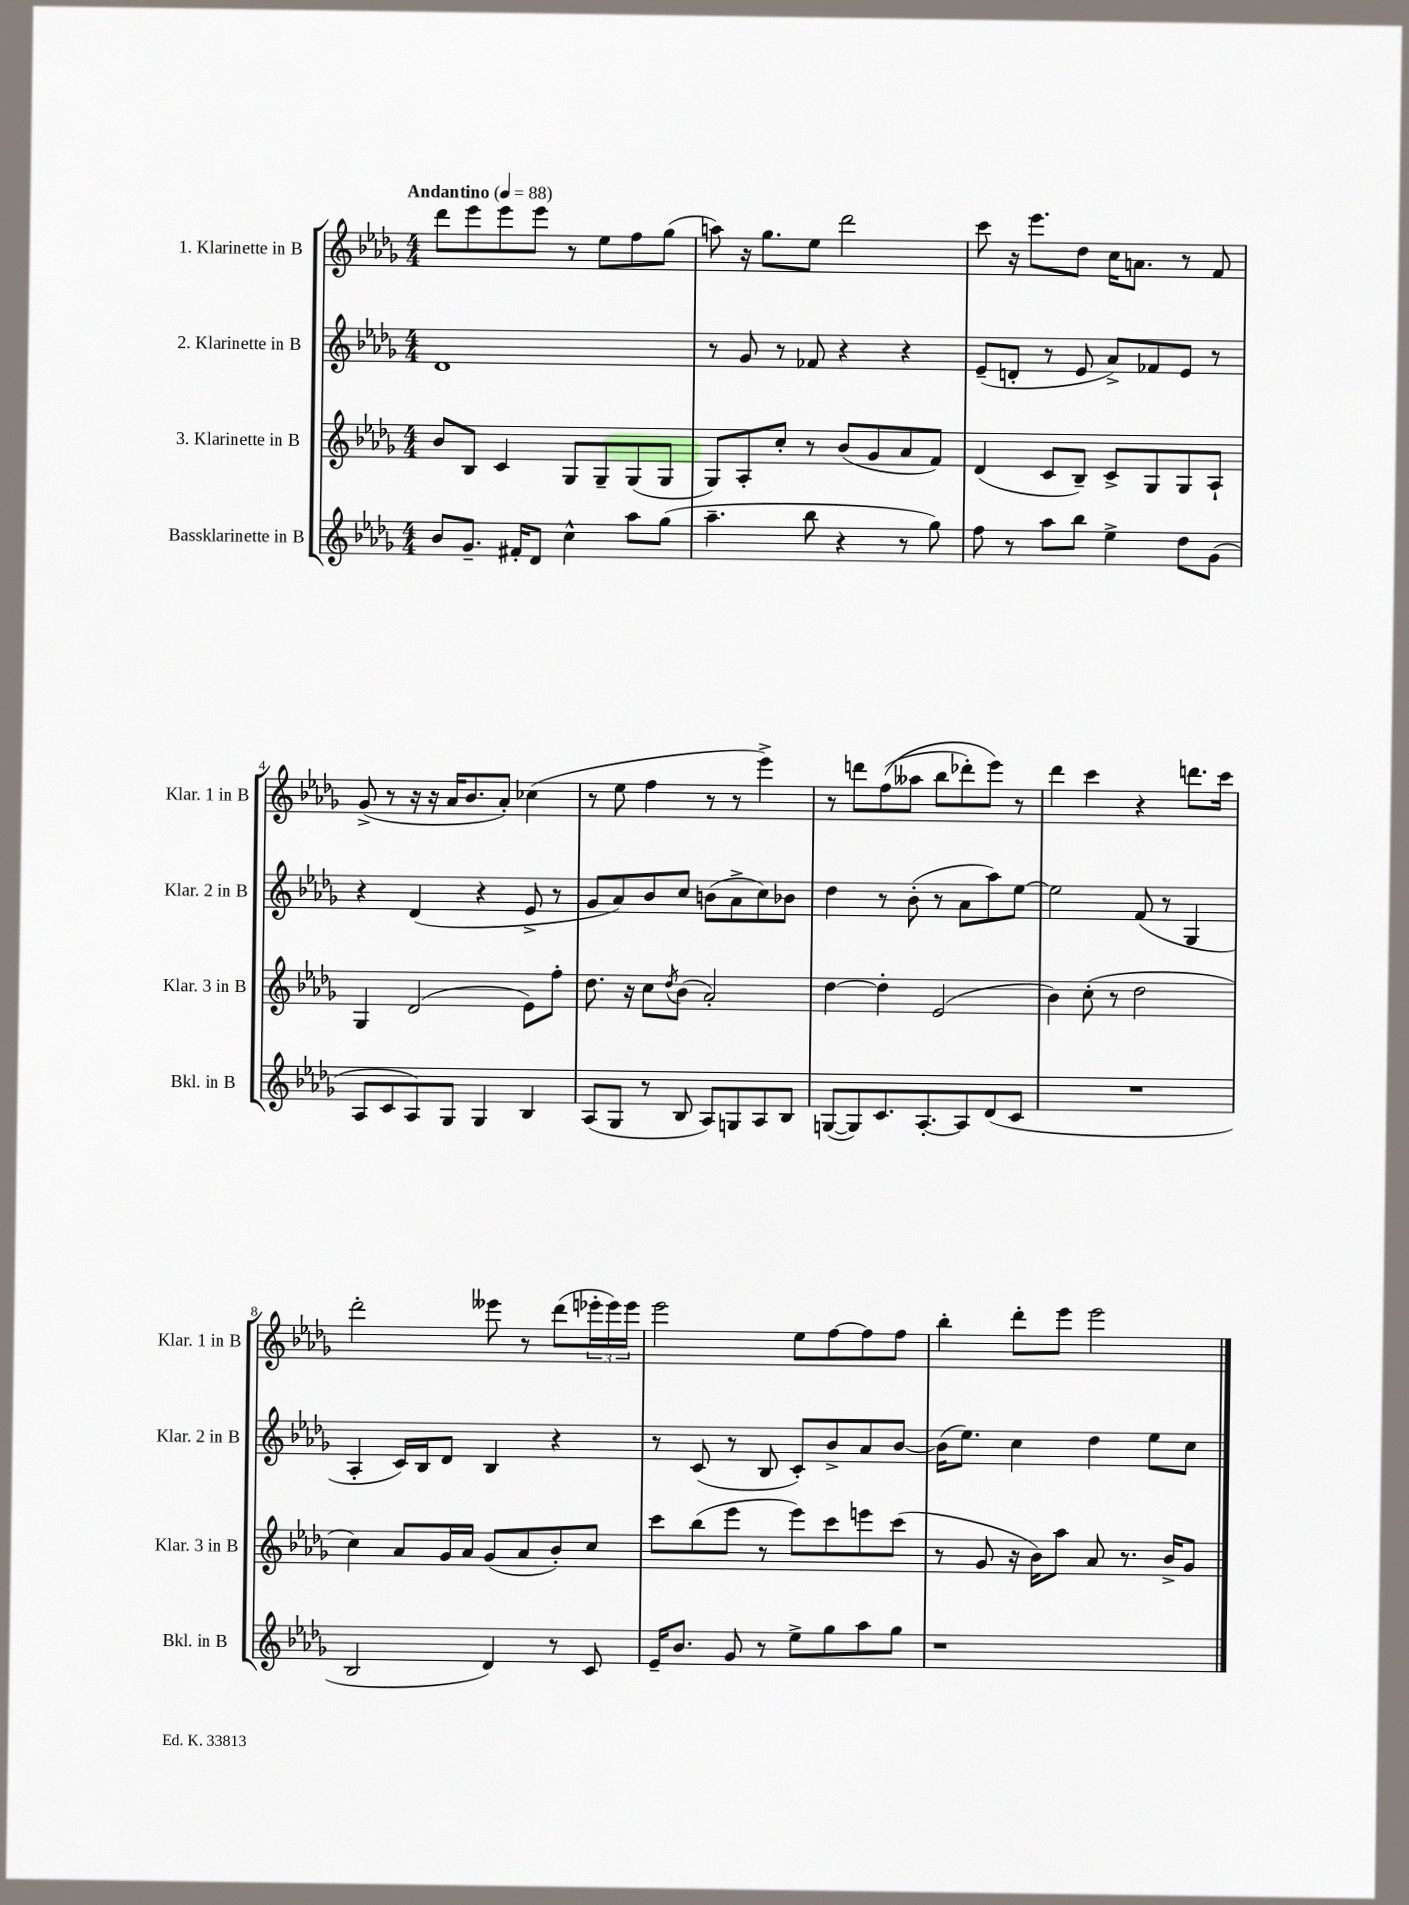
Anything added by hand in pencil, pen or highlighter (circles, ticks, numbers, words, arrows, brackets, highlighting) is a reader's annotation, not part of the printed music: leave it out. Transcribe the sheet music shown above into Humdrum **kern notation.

**kern	**kern	**kern	**kern
*part4	*part3	*part2	*part1
*staff4	*staff3	*staff2	*staff1
*I"Bassklarinette in B	*I"3. Klarinette in B	*I"2. Klarinette in B	*I"1. Klarinette in B
*I'Bkl. in B	*I'Klar. 3 in B	*I'Klar. 2 in B	*I'Klar. 1 in B
*clefG2	*clefG2	*clefG2	*clefG2
*k[b-e-a-d-g-]	*k[b-e-a-d-g-]	*k[b-e-a-d-g-]	*k[b-e-a-d-g-]
*M4/4	*M4/4	*M4/4	*M4/4
*MM88	*MM88	*MM88	*MM88
=1	=1	=1	=1
!	!	!	!LO:TX:a:B:t=Andantino
8b-/L	8b-/L	1d-	8ddd-\L
8.g-~/J	8B-/J	.	8eee-\
.	4c/	.	8eee-\
16f#X'/KL	.	.	.
8d-/J	.	.	8eee-\J
4cc^^\	8G-/L	.	8r
.	8G-~/	.	8ee-\L
8aa-\L	(8G-/	.	8ff\
(8gg-\J	8G-/J	.	(8gg-\J
=2	=2	=2	=2
4.aa-~\	8G-/L)	8r	8aan\)
.	8A-'/	8g-/	16r
.	.	.	8.gg-\L
.	8cc'/J	8r	.
8bb-\	8r	8f-X/	8ee-\J
4r	(8b-/L	4r	2ddd-\
.	8g-/	.	.
8r	8a-/	4r	.
8gg-\)	8f/J)	.	.
=3	=3	=3	=3
8ff\	(4d-/	(8e-~/L	8ccc\
8r	.	8dn'/J	16r
.	.	.	8.eee-\L
8aa-\L	8c/L	8r	.
8bb-\J	8B-~/J)	8e-/	8dd-\J
4ee-^\	8c^/L	8a-^/L)	16cc\KL
.	.	.	8.an\J
.	8G-/	8f-X/	.
8dd-\L	8G-/	8e-/J	8r
(8g-\J	8A-`/J	8r	8f/
!!LO:LB:g=z
=4	=4	=4	=4
8A-/L	4G-/	4r	(8g-^/
8c/	.	.	8r
8A-/)	(2d-/	(4d-/	16r
.	.	.	16r
8G-/J	.	.	16a-/KL
.	.	.	8.b-/
4G-/	.	4r	.
.	.	.	8a-'/J)
4B-/	8e-\L)	8e-^/	(4cc-X\
.	8ff'\J	8r	.
=5	=5	=5	=5
(8A-/L	8.dd-\	8g-/L	8r
8G-/J	.	8a-/)	8ee-\
.	16r	.	.
8r	8cc\L	8b-/	4ff\
.	8qdd-/	.	.
8B-/	(8b-\J	8cc/J	.
8A-/L)	2a-'/)	(8bn\L	8r
8Gn/	.	8a-^\	8r
8A-/	.	8cc\)	4eee-^\)
8B-/J	.	8b-X\J	.
=6	=6	=6	=6
([8Gn/L	[4dd-\	4dd-\	8r
8G/])	.	.	8dddn\L
8.c/	4dd-'\]	8r	((8ff\
.	.	(8b-'\	8aa--X\J
[8.A-'/	.	.	.
.	(2e-/	8r	8bb-\L
8A-/]	.	8a-\L	8ddd-X'\)
(8d-/	.	8aa-\)	8eee-\J)
8c/J	.	[8ee-\J	8r
=7	=7	=7	=7
1r	4b-\)	2ee-\]	4ddd-\
.	(8cc'\	.	4ccc\
.	8r	.	.
.	2dd-\	(8f/	4r
.	.	8r	.
.	.	4G-/	8.dddn\L
.	.	.	16ccc\Jk
!!LO:LB:g=z
=8	=8	=8	=8
2B-/	4cc\)	4A-'/	2ddd-'\
.	8a-/L	16c/LL)	.
.	.	16B-/J	.
.	16g-/L	8d-/J	.
.	16a-/JJ	.	.
4d-/)	(8g-/L	4B-/	8eee--X\
.	8a-/	.	8r
8r	8b-'/)	4r	(8ddd-\L
8c/	8cc/J	.	24eee-X'\L
.	.	.	24eee-\)
.	.	.	24eee-\JJ
=9	=9	=9	=9
16e-~/KL	8ccc\L	8r	2eee-\
8.b-/J	.	.	.
.	(8bb-\	(8c/	.
8g-/	8eee-\J	8r	.
8r	8r	8B-/	.
8ee-^\L	8eee-\L)	8c'/L)	8ee-\L
8gg-\	8ccc\	8b-^/	[8ff\
8aa-\	8eeen\	8a-/	8ff\]
8gg-\J	(8ccc\J	[8b-/J	8ff\J
=10	=10	=10	=10
1r	8r	(16b-\KL]	4bb-'\
.	.	8.ee-\J)	.
.	8g-/	.	.
.	16r	4cc\	8ddd-'\L
.	16b-\KL)	.	.
.	8aa-\J	.	8eee-\J
.	8a-/	4dd-\	2eee-\
.	8.r	.	.
.	.	8ee-\L	.
.	16b-^/KL	.	.
.	8g-/J	8cc\J	.
==	==	==	==
*-	*-	*-	*-
